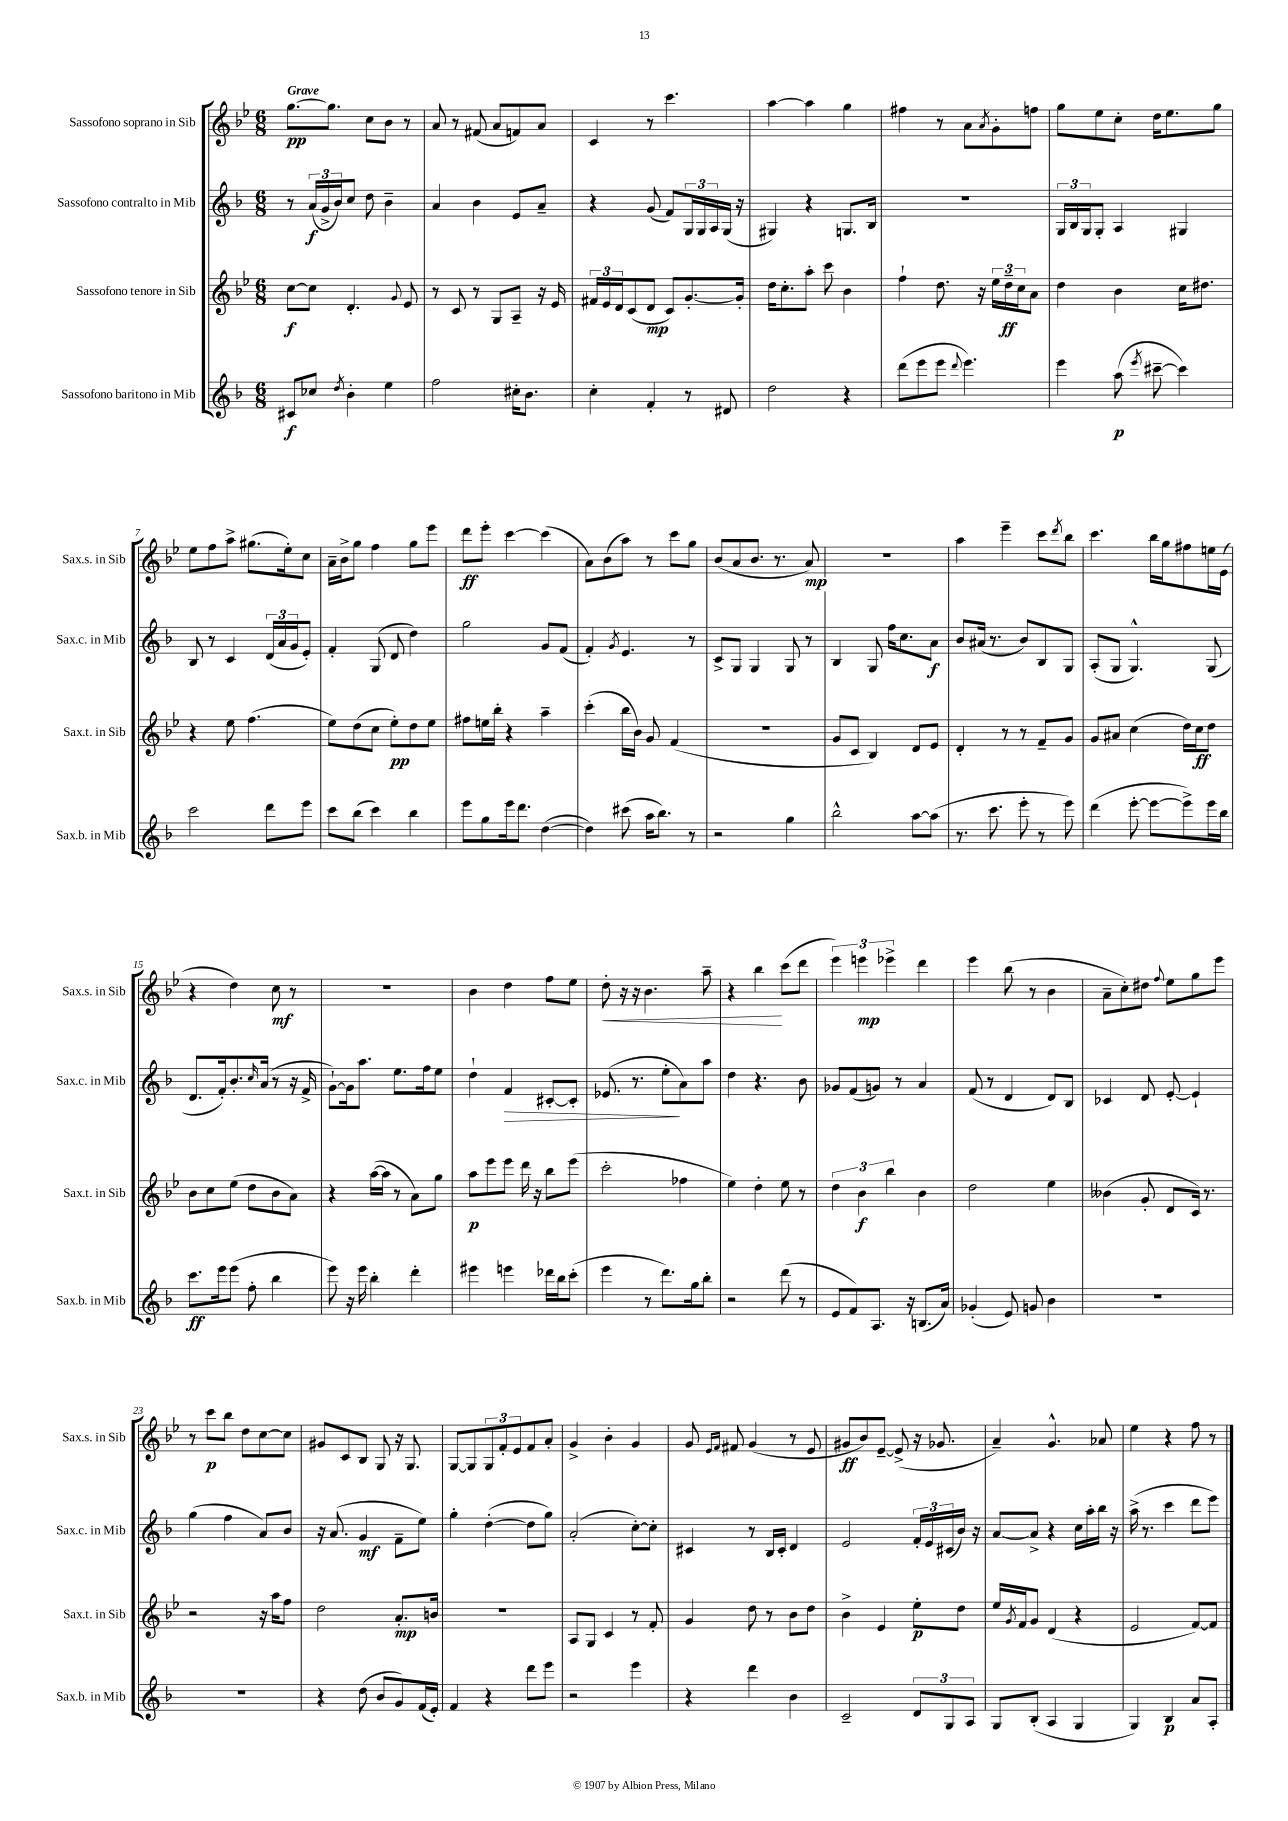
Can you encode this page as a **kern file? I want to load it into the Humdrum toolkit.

**kern	**kern	**kern	**kern
*staff4	*staff3	*staff2	*staff1
*clefG2	*clefG2	*clefG2	*clefG2
*k[b-]	*k[b-e-]	*k[b-]	*k[b-e-]
*M6/8	*M6/8	*M6/8	*M6/8
8c#/L	[8cc\L	8r	[8.gg\L
8cc-/J	8cc\]J	(24a/LL	.
.	.	24g^/	.
.	.	.	8.gg\]J
.	.	24b-/J)	.
8qdd/	.	.	.
4b-'\	4.d'/	8cc/J	.
.	.	8dd\	8cc\L
4ee\	.	4b-~\	8b-\J
.	8qqg/	.	.
.	8e-/	.	8r
=	=	=	=
2ff\	8r	4a/	8a/
.	8c/	.	8r
.	8r	4b-\	(8f#/
.	8G/L	.	8a/L
16cc#'\LK	8A~/J	8e/L	8f/)
8.b-\J	.	.	.
.	16r	8a~/J	8a/J
.	16e-/	.	.
=	=	=	=
4cc'\	24f#/LL	4r	4c/
.	24e-/	.	.
.	24d/J	.	.
.	(8c/	.	.
4f'/	8d/J	(8g/	8r
.	8c/L)	8f/L)	4.ccc\
8r	[8.g'/	24G/L	.
.	.	24G/	.
.	.	24A/	.
8d#/	.	(16G/JJ	.
.	16g'/]Jk	16r	.
=	=	=	=
2dd\	16dd\LK	4G#/)	[4aa\
.	8.cc'\	.	.
.	8aa'\J	4r	4aa\]
.	8ccc\	.	.
4r	4b-\	8.G/L	4gg\
.	.	16B-/Jk	.
=	=	=	=
(8ddd\L	4ff`\	2.r	4ff#\
8eee\	.	.	.
8eee\J	8.dd\	.	8r
8qqddd/	.	.	.
4.eee\)	.	.	8a\L
.	16r	.	.
.	.	.	8qa/
.	24ee-\LL	.	8g'\
.	24dd~\	.	.
.	24cc\J	.	.
.	8a\J	.	8ff\J
=	=	=	=
4eee\	4dd\	24G/LL	8gg\L
.	.	24B-/	.
.	.	24G/J	.
.	.	8G'/J	8ee-\
(8aa\	4b-\	4A/	8cc'\J
8qeee/	.	.	.
[8ccc#~\	.	.	16dd\LK
.	.	.	8.ee-\
4ccc#\])	16cc\LK	4G#/	.
.	8.dd#\J	.	.
.	.	.	8gg\J
=	=	=	=
2ccc\	4r	8B-/	8ee-\L
.	.	8r	8ff\
.	8ee-\	4c/	8aa^\J
.	(4.ff\	.	(8.gg#\L
8ddd\L	.	(24d/LL	.
.	.	24a/	.
.	.	.	16ee-'\k)
.	.	24g/J	.
8eee\J	.	8e'/J)	8cc\J
=	=	=	=
8ccc\L	8ee-\L)	4f'/	16a~\LL
.	.	.	16b-^\J
(8bb-\J	(8dd\	.	8gg\J
4ccc\)	8cc\J	(8G/	4ff\
.	8ee-'\L)	8d/	.
4bb-\	8dd\	4dd\)	8gg\L
.	8ee-\J	.	8eee-\J
=	=	=	=
8eee\L	8ff#\L	2gg\	8ddd\L
8gg\	16ee\L	.	8eee-'\J
.	16bb-'\JJ	.	.
16eee\k	4r	.	[4ccc\
8.ddd\J	.	.	.
([4dd\	4aa~\	8g/L	(4ccc\]
.	.	(8f/J	.
=	=	=	=
4dd\])	(4ccc'\	4f'/)	8a\L)
.	.	.	(8b-\
.	.	8qg/	.
(8ccc#\	16bb-\LL	4.e/	8aa\J)
.	16b-\JJ)	.	.
16aa\LK	8g/	.	8r
8.bb-\J)	.	.	.
.	(4f/	.	8ccc\L
8r	.	8r	8gg\J
=	=	=	=
2r	2.r	8c^/L	(8b-/L
.	.	8G/J	8a/
.	.	4G/	8.b-/J
.	.	.	8.r
4gg\	.	8G/	.
.	.	8r	8a/)
=	=	=	=
2bb-^^\	8g/L	4B-/	2.r
.	8c/J	.	.
.	4B-/)	8G/	.
.	.	16ff\LK	.
.	.	8.cc\	.
[8aa\L	8d/L	.	.
(8aa\]J	8e-/J	8a\J	.
=	=	=	=
8.r	4d'/	8b-/L	4aa\
.	.	(16a#/Jk	.
8.ccc\	.	8.r	.
.	8r	.	4eee-~\
8eee'\	8r	8b-/L)	.
8r	8f~/L	8B-/	8ccc\L
.	.	.	8qddd/
8eee\)	8g/J	8G/J	8bb-\J
=	=	=	=
(4ddd\	8g/L	(8A'/L	4.ccc\
.	8a#/J	8G/J	.
[8eee'\	(4cc\	4.G^^/)	.
8eee\_L	.	.	16bb-\LL
.	.	.	16gg\J
8eee^\])	16dd\LL)	.	8ff#\
.	16cc\J	.	.
16eee\L	8dd\J	(8G/	16ee\L
16bb-\JJ	.	.	(16e-\JJ
=	=	=	=
8.ccc\L	8b-\L	8.d/L	4r
.	8cc\	.	.
16eee\k	.	16f'/k)	.
(8eee\J	(8ee-\J	8.b-'/	4dd\)
8ff'\	8dd\L	.	.
.	.	16qqcc/	.
.	.	(16a/Jk	.
4bb-\	8b-\	8r	8cc\
.	8a\J)	16r	8r
.	.	16f^/	.
=	=	=	=
8eee\)	4r	[8g`\L)	2.r
16r	.	16g\]k	.
16eee\	.	8.aa\J	.
4bb-'\	([16aa\LL	.	.
.	16aa\]JJ	.	.
.	8r	8.ee\L	.
4ddd'\	8a\L)	.	.
.	.	16ff\k	.
.	8gg\J	8ee\J	.
=	=	=	=
4eee#\	8aa\L	4dd`\	4b-\
.	8eee-\	.	.
4eee\	8eee-\J	4f/	4dd\
.	16ddd\	.	.
.	16r	.	.
16ddd-\LL	8bb-\L	[8c#'/L	8ff\L
16bb-\J	.	.	.
(8ccc'\J	(8eee-\J	8c#'/]J	8ee-\J
=	=	=	=
4eee\	2ccc'\	(8.e-/	8dd'\
.	.	.	16r
.	.	8.r	16r
8r	.	.	4.b-\
8.ddd\L)	.	8ee'\L	.
.	4ff-\	8a\)	.
16gg\k	.	.	.
8bb-'\J	.	8aa\J	8aa~\
=	=	=	=
2r	4ee-\)	4dd\	4r
.	4dd'\	4.r	4bb-\
(8ddd\	8ee-\	.	(8ccc\L
8r	8r	8b-\	8ddd\J
=	=	=	=
8e/L	6dd\	8g-/L	6eee-\)
8f/)	.	(8f/	.
.	6b-\	.	6eee\
8.A/J	.	8g/J)	.
.	6bb-\	.	6eee-^\
.	.	8r	.
16r	.	.	.
(8.B/L	4b-\	4a/	4ddd\
16a/Jk)	.	.	.
=	=	=	=
(4g-'/	2dd\	(8f/	4eee-\
.	.	8r	.
8e/)	.	4d/	(8bb-\
8g/	.	.	8r
4b-\	4ee-\	8d/L)	4b-\
.	.	8B-/J	.
=	=	=	=
2.r	(4b--\	4c-/	8a~\L
.	.	.	8cc'\)
.	8g'/	8d/	8dd#\J
.	.	.	8qqff/
.	8d/L	[8e'/	8ee-\L
.	16c/Jk)	4e`/]	8gg\
.	8.r	.	.
.	.	.	8eee-\J
=	=	=	=
2.r	2r	(4gg\	8r
.	.	.	8ccc\L
.	.	4ff\	8bb-\J
.	.	.	8dd\L
.	16r	8a/L)	[8cc\
.	16aa\LK	.	.
.	8ff\J	8b-/J	8cc\]J
=	=	=	=
4r	2dd\	16r	8g#/L
.	.	(8.a/	.
.	.	.	8c/
(8dd\	.	4g/	8B-/J
8b-/L	.	.	8G/
8g/)	8.a'/L	8f~\L	16r
.	.	.	8.G/
(16f/L	.	8ee\J)	.
16e'/JJ)	16b/Jk	.	.
=	=	=	=
4f/	2.r	4gg'\	[8G/L
.	.	.	8G/]
4r	.	([4dd'\	12G/
.	.	.	12f'/
.	.	.	12e-/
8ddd\L	.	8dd\]L	8f/
8eee\J	.	8gg\J)	8a'/J
=	=	=	=
2r	8A/L	(2a'/	4g^/
.	8G/J	.	.
.	4c/	.	4b-'\
4eee\	8r	[8cc'\L)	4g/
.	8f'/	8cc'\]J	.
=	=	=	=
4r	4g/	4c#/	8g/
.	.	.	16qqe-/LL
.	.	.	16qqf/JJ
.	.	.	8f#/
4ddd\	8dd\	8r	(4g/
.	8r	16B-/LL	.
.	.	16c#'/JJ	.
4b-\	8b-\L	4d/	8r
.	8dd\J	.	8e-/
=	=	=	=
2c~/	4b-^\	2e/	8g#/L
.	.	.	8b-/)
.	4e-/	.	[8e-~/J
.	.	.	(8e-^/]
12d/L	8ee-'\L	24f'/LL	16r
.	.	24e/	.
.	.	.	8.g-/
12G/	.	(24c#/	.
.	8dd\J	16b-/JJ)	.
12A/J	.	.	.
.	.	16r	.
=	=	=	=
8G/L	16ee-/LL	[8a/L	4a~/)
.	8qg/	.	.
.	16f/J	.	.
(8B-'/J	8g/J	8a^/]J	.
4A/	(4d/	4r	4.g^^/
4G/	4r	16cc\LL	.
.	.	16aa'\	.
.	.	16bb-\JJ	8a-/
.	.	16r	.
=	=	=	=
4G/)	2e-/	(16aa^\	4ee-\
.	.	8.r	.
4B-/	.	4ccc\	4r
8a/L	[8f/L)	8ddd\L	8ff\
8A'/J	8f/]J	8eee\J)	8r
==	==	==	==
*-	*-	*-	*-
